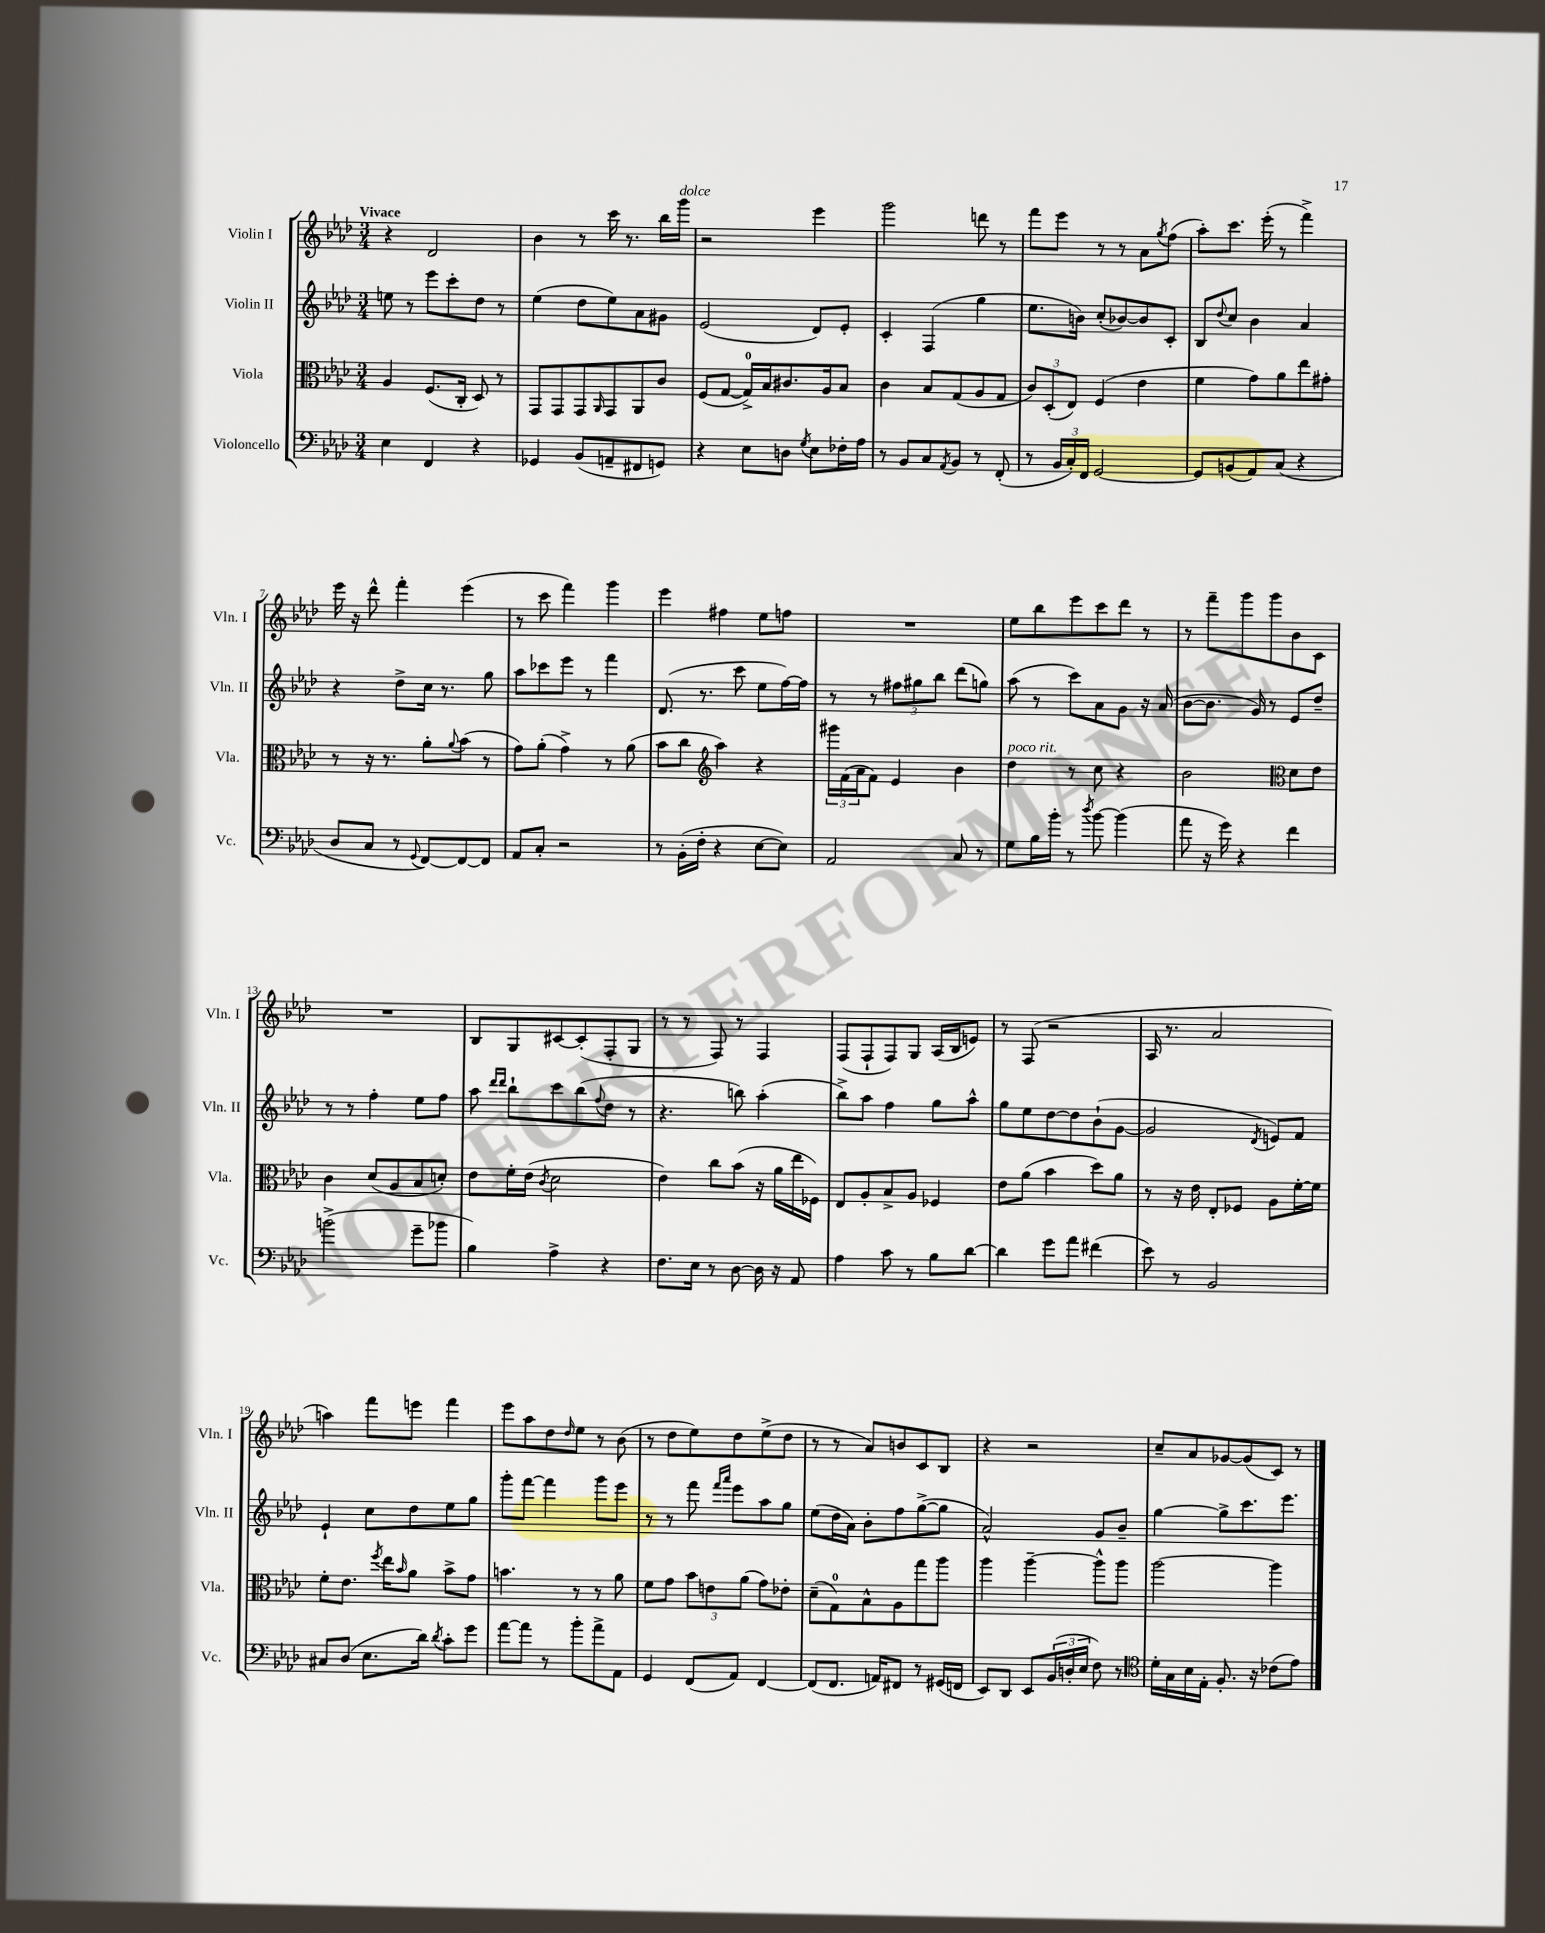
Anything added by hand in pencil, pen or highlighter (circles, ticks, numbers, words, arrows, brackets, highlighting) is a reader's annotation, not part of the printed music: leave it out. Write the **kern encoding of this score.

**kern	**kern	**kern	**kern
*part4	*part3	*part2	*part1
*staff4	*staff3	*staff2	*staff1
*I"Violoncello	*I"Viola	*I"Violin II	*I"Violin I
*I'Vc.	*I'Vla.	*I'Vln. II	*I'Vln. I
*clefF4	*clefC3	*clefG2	*clefG2
*k[b-e-a-d-]	*k[b-e-a-d-]	*k[b-e-a-d-]	*k[b-e-a-d-]
*M3/4	*M3/4	*M3/4	*M3/4
=1	=1	=1	=1
!	!	!	!LO:TX:a:B:t=Vivace
4E-\	4A-/	8een\	4r
.	.	8r	.
4FF/	(8.F/L	8eee-\L	2d-/
.	.	8ccc'\	.
.	16C'/Jk	.	.
4r	8D-/)	8dd-\J	.
.	8r	8r	.
=2	=2	=2	=2
4GG-X/	8GG/L	(4ee-\	4b-\
.	8GG/	.	.
(8BB-/L	8GG/	8dd-\L	8r
.	16qqAA-/	.	.
8AAn~/	8GG/	8ee-\)	16ccc\
.	.	.	8.r
8FF#X/	8AA-/	8a-\	.
8GGn/J)	8c/J	8g#X\J	16bb-\LL
!	!	!	!LO:TX:a:i:t=dolce
.	.	.	16ggg\JJ
=3	=3	=3	=3
4r	(8F/L	(2e-/	2r
.	[8G/J	.	.
8E-\L	16G^/LL])	.	.
.	16B-/J	.	.
8Dn\J	8.c#X/	.	.
8qG/	.	.	.
8E-\L	.	8d-/L)	4eee-\
.	16A-/k	.	.
16F-X'\L	8B-/J	8e-'/J	.
16A-\JJ	.	.	.
=4	=4	=4	=4
8r	4c\	4c'/	2ggg\
8BB-/L	.	.	.
8C/	8B-/L	(4F/	.
8qAA-/	.	.	.
8BB-/J	(8G/	.	.
8r	8A-/	4gg\	8dddn\
(8FF'/	8G/J	.	8r
=5	=5	=5	=5
8r	12c/L)	8.ee-\L	8fff\L
.	(12D-'/	.	.
24BB-/LL	.	.	8eee-\J
24C'/)	12E-/J)	.	.
.	.	16bn\Jk)	.
24FF/JJ	.	.	.
[2GG/	(4F/	(8cc'/L	8r
.	.	[8b-X/)	8r
.	4e-\	8b-/]	8a-\L
.	.	.	8qgg/
.	.	8c'/J	(8ff\J
=6	=6	=6	=6
8GG/L]	4f\	8B-/L	8aa-'\L)
.	.	8qqdd-/	.
(8BBn/	.	8cc/J	8.ccc\J
8AA-/)	8g\L)	4b-\	.
.	.	.	(16eee-'\
(8C/J	8a-\	.	8r
4r	8ee-\	4a-/	4fff^\)
.	8g#X'\J	.	.
!!LO:LB:g=z
=7	=7	=7	=7
8D-/L	8r	4r	16eee-\
.	.	.	16r
8C/J	16r	.	8ddd-^^\
.	8.r	.	.
8r	.	8dd-^\L	4fff'\
8qqGG/	.	.	.
[8FF/L)	8a-'\L	16cc\Jk	.
.	.	8.r	.
.	8qqa-/	.	.
8FF/_	(8b-\J	.	(4eee-\
8FF/J]	8r	8gg\	.
=8	=8	=8	=8
8AA-/L	8g\L)	8aa-\L	8r
8C'/J	(8a-'\J	8ccc-X\	8ccc\
2r	4g^\)	8eee-\J	4fff\)
.	.	8r	.
.	8r	4fff\	4ggg\
.	(8a-\	.	.
=9	=9	=9	=9
8r	8b-\L	(8.d-/	4eee-\
(16BB-'\LL	8cc\J	.	.
16F'\JJ	.	8.r	.
*	*clefG2	*	*
4r	4aa-\)	.	4ff#X\
.	.	8ccc\	.
[8E-\L	4r	8ee-\L	8ee-\L
8E-\J])	.	[16ff\L)	8ffn\J
.	.	16ff\JJ]	.
=10	=10	=10	=10
2AA-/	24ggg#X\LL	8r	2.r
.	(24f\	.	.
.	24a-\J	.	.
.	8f\J)	8r	.
.	4e-/	12ff#X\L	.
.	.	12gg#X\	.
.	.	12bb-\J	.
8C/	4b-\	(8ddd-\L	.
8r	.	8ggn\J)	.
=11	=11	=11	=11
!	!LO:TX:a:i:t=poco rit.	!	!
8G\L	4dd-\	(8aa-\	8ee-\L
16B-\L	.	8r	8bb-\
16b-'\JJ	.	.	.
8r	8r	8ccc\L)	8eee-\
8qdd-/	.	.	.
[8b-\	8cc\	8a-\	8ccc\
(4b-\]	4r	8g\J	8ddd-\J
.	.	16r	8r
.	.	(16a-/	.
=12	=12	=12	=12
8a-\	2b-\	[8b-\L	8r
16r	.	8.b-\J]	8fff~\L
16g\)	.	.	.
4r	.	.	8ggg\
.	.	16g/)	.
.	.	8r	8ggg\
*	*clefC3	*	*
4f\	8d-\L	8e-/L	8b-\
.	8e-\J	8dd-~/J	8c\J
!!LO:LB:g=z
=13	=13	=13	=13
(2bn^\	4c\	8r	2.r
.	.	8r	.
.	(8d-/L	4ff'\	.
.	8A-/	.	.
8g~\L	8B-/	8ee-\L	.
8b-X\J	8dn'/J)	8ff\J	.
=14	=14	=14	=14
4B-\)	8e-\L	8aa-\	8B-/L
.	.	16qqddd-/LL	.
.	.	16qqddd-/JJ	.
.	16f'\L	8bb-`\L	8G/
.	(16e-\JJ	.	.
.	8qc/	.	.
4A-^\	2d-\	8ccc\	[8c#X/
.	.	(8bb-\	(8c#'/]
.	.	8qqff/	.
4r	.	8dd-\J	8F'/
.	.	8r	8G/J
=15	=15	=15	=15
8.F\L	4e-\)	4.r	8r
.	.	.	8r
16E-\Jk	.	.	.
8r	8cc\L	.	8F/)
[8D-\	(8b-\J	8bbn\)	8r
16D-\]	16r	(4aa-'\	4F/
16r	16a-\LL	.	.
8AA-/	16ee-\	.	.
.	16F-X\JJ)	.	.
=16	=16	=16	=16
4A-\	8E-/L	8bb-^\L)	(8F/L
.	8A-'/	8aa-\J	8F`/
8c\	8B-^/	4ff\	8F/)
8r	8A-/J	.	8G/J
8B-\L	4F-X/	8gg\L	(16A-/LL
.	.	.	16B-/J
[8d-\J	.	8aa-^^\J	8en/J)
=17	=17	=17	=17
4d-\]	8e-\L	8gg\L	8r
.	(8a-\J	8ee-\	(8F/
8g\L	4b-\	[8dd-\	2r
8a-\J	.	8dd-\]	.
(4f#X\	8dd-\L)	(8b-`\	.
.	8a-\J	[8g\J	.
=18	=18	=18	=18
8e-\)	8r	2g/]	16A-/
.	.	.	8.r
8r	16r	.	.
.	16e-\	.	.
2BB-/	8E-'/L	.	2a-/
.	8F-X/J	.	.
.	.	8qd-/	.
.	8A-\L	8en/L)	.
.	[16f'\L	8f/J	.
.	16f\JJ]	.	.
!!LO:LB:g=z
=19	=19	=19	=19
8C#X/L	8f'\L	4e-`/	4aan\)
(8D-/J	8.e-\J	.	.
8.E-\L	.	8cc\L	8fff\L
.	8qff/	.	.
.	16ee-\KL	.	.
.	16qqb-/	.	.
.	8a-\J	8dd-\	8eeen\J
16d-\Jk)	.	.	.
8qd-/	.	.	.
8c'\L	8b-^\L	8ee-\	4fff\
8g\J	8g\J	8gg\J	.
=20	=20	=20	=20
[8a-\L	4.bn\	8ggg'\L	8eee-\L
8a-\J]	.	[8fff\J	8aa-\
8r	.	4fff\]	8dd-\
.	.	.	16qqdd-/
8b-'\L	8r	.	8ee-\J
8a-^\	8r	8ggg\L	8r
8AA-\J	8a-\	8eee-\J	(8b-\
=21	=21	=21	=21
4GG/	8f\L	8r	8r
.	8g\J	8r	8dd-\L
(8FF/L	12b-\L	8fff\	8ee-\)
.	12en\	.	.
.	.	16qqfff/LL	.
.	.	16qqaaa-/JJ	.
8AA-/J)	.	8eee-\L	8dd-\
.	(12a-\J	.	.
[4FF/	8g\L)	8aa-\	(8ee-^\
.	8e-X'\J	8gg\J	8dd-\J
=22	=22	=22	=22
(8FF/L]	(8d-~\L	(8ee-\L	8r
8.FF/J	8G\)	16dd-\L	8r
.	.	16a-\JJ)	.
.	8B-^^\	8b-'\L	8a-/L)
16AAn/KL)	.	.	.
8FF#X/J	8A-\	8ff\	8bn/
8r	8gg\	([8gg^\	8c/
(16GG#X/LL	8aa-\J	8gg\J]	8B-/J
16FFn/JJ	.	.	.
=23	=23	=23	=23
8EE-/L)	4aa-\	2a-^^/)	4r
8DD-/J	.	.	.
8EE-/L	[4aa-~\	.	2r
(24BB-/L	.	.	.
24Dn'/	.	.	.
24E-/JJ	.	.	.
8F\)	8aa-^^\L]	8g/L	.
8r	8aa-\J	8b-~/J	.
=24	=24	=24	=24
*clefC4	*	*	*
16d-'\LL	[2aa-\	[4gg\	8cc~/L
16G\	.	.	.
16B-\	.	.	8a-/
16E-'\JJ	.	.	.
8.F'/	.	8gg^\L]	[8g-X/
.	.	8.ccc\	(8g-/]
16r	.	.	.
(8c-X\L	4aa-\]	.	8c/J)
.	.	8.eee-\J	.
8e-\J)	.	.	8r
==	==	==	==
*-	*-	*-	*-
